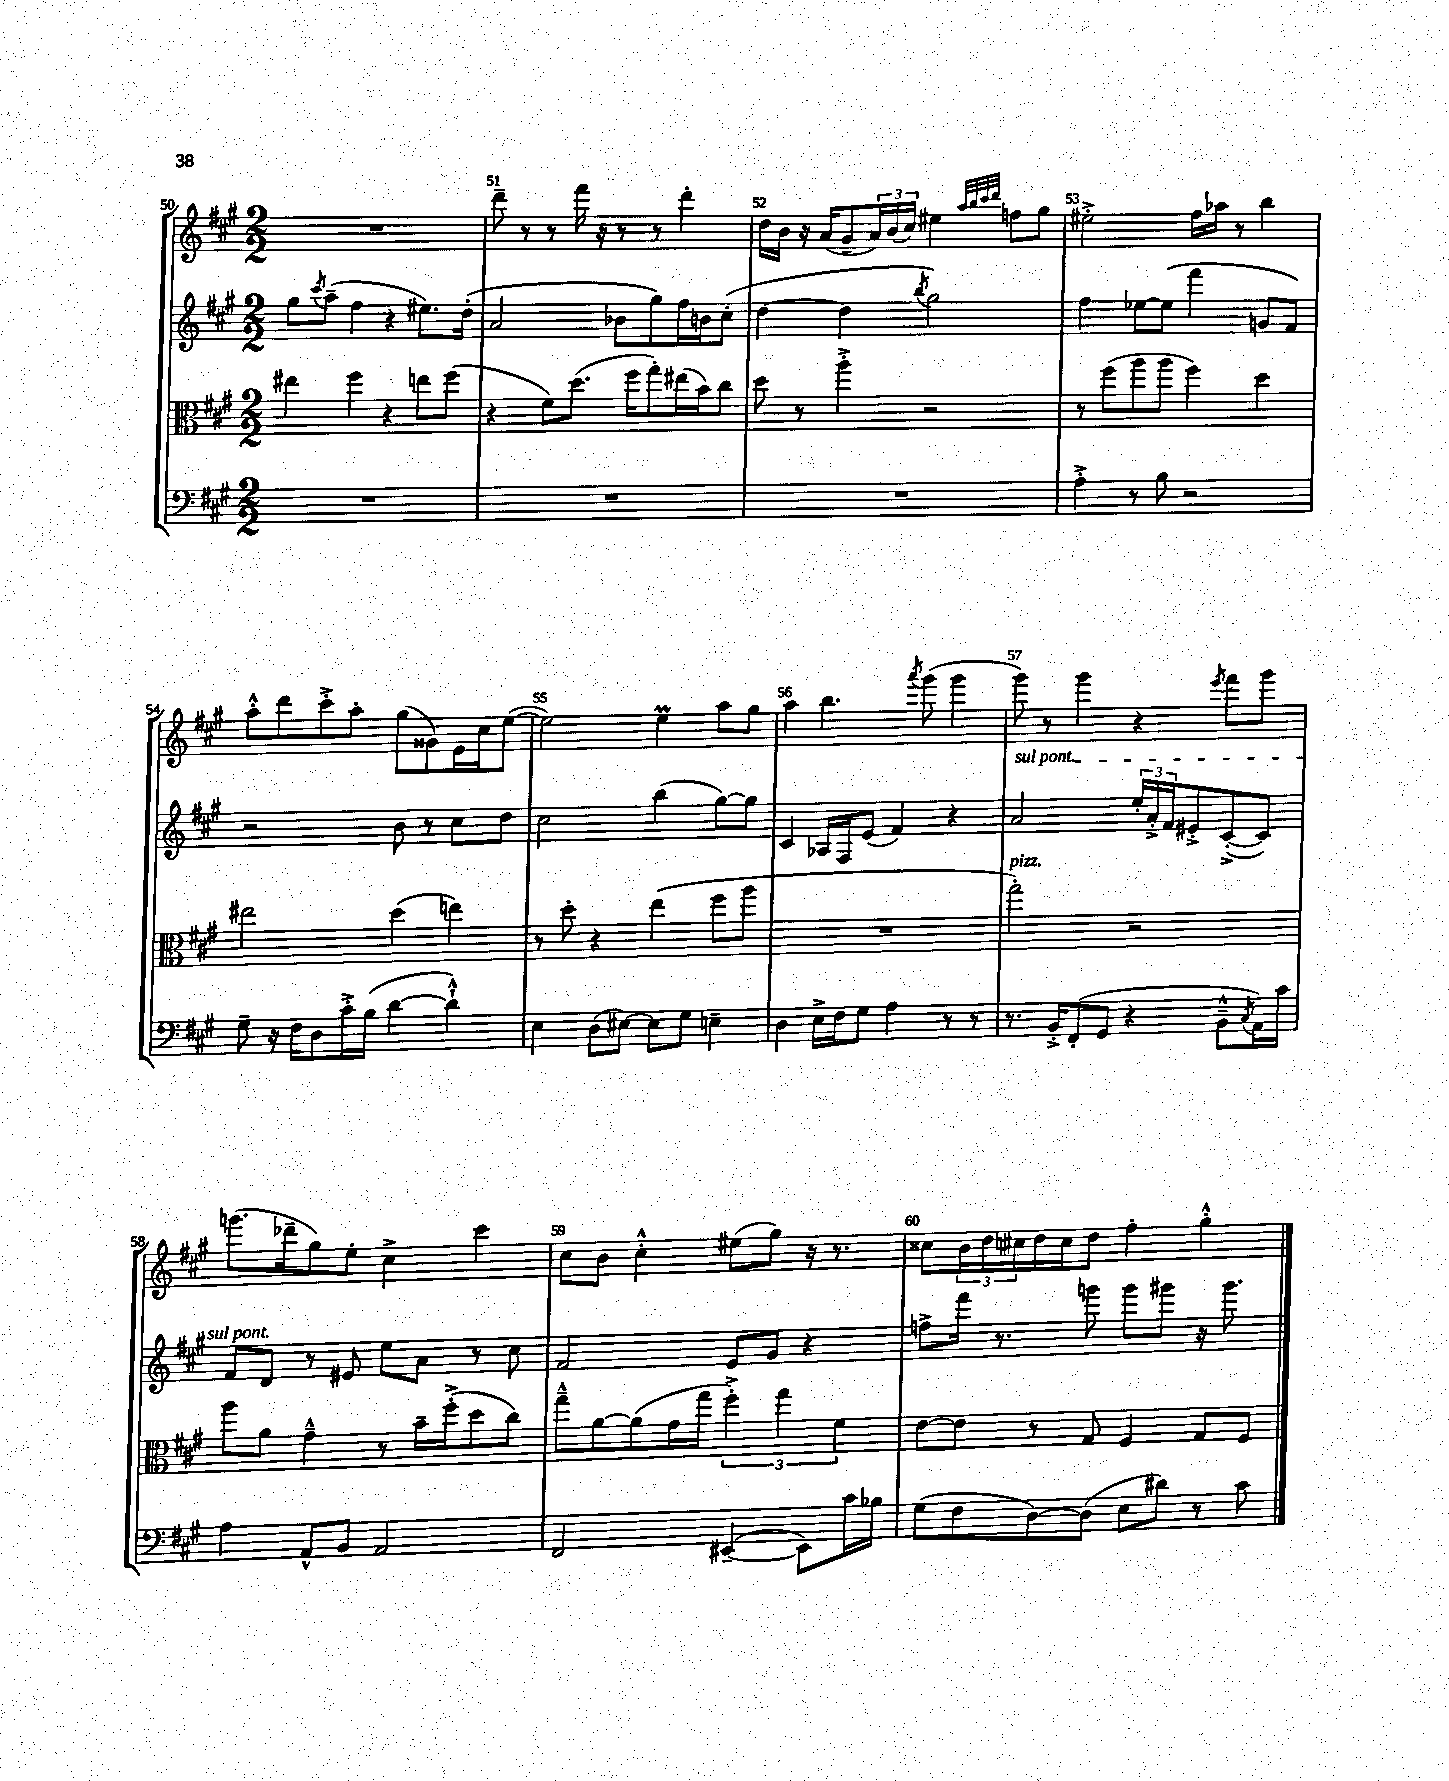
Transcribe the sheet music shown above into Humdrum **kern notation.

**kern	**kern	**kern	**kern
*staff4	*staff3	*staff2	*staff1
*clefF4	*clefC3	*clefG2	*clefG2
*k[f#c#g#]	*k[f#c#g#]	*k[f#c#g#]	*k[f#c#g#]
*M2/2	*M2/2	*M2/2	*M2/2
1r	4ee#	8gg#	1r
.	.	8qccc#	.
.	.	(8aa~	.
.	4ff#	4ff#	.
.	4r	4r	.
.	8ee	8.ee#)	.
.	(8ff#	.	.
.	.	(16dd'	.
=	=	=	=
1r	4r	2a	8ddd~
.	.	.	8r
.	8f#)	.	8r
.	(8.dd	.	16fff#
.	.	.	16r
.	.	8b-	8r
.	16ff#	.	.
.	8gg#')	8gg#)	8r
.	(16ee#	16ff#	4ddd'
.	16b)	16b	.
.	8cc#	(8cc#'	.
=	=	=	=
1r	8dd	[4dd	16dd
.	.	.	16b
.	8r	.	16r
.	.	.	(16a
.	4aa'^	4dd]	8g#~
.	.	.	24a)
.	.	.	(24b
.	.	.	24cc#)
.	.	8qbb	.
.	2r	2gg#)	4ee#
.	.	.	32qqaa
.	.	.	32qqbb
.	.	.	32qqccc#
.	.	.	32qqddd
.	.	.	8ff
.	.	.	8gg#
=	=	=	=
4A'^	8r	4ff#	2ee#'^
.	(8ff#	.	.
8r	8aa	[8ee-	.
8B	8aa	(8ee-]	.
2r	4ff#)	4fff#	16ff#
.	.	.	16aa-
.	.	.	8r
.	4dd	8g	4bb
.	.	8f#)	.
=	=	=	=
8G#~	2ee#	2r	8aa'^^
16r	.	.	8ddd
16F#	.	.	.
8D	.	.	8ccc#'^
16c#'^	.	.	8aa'
(16B	.	.	.
[4d	(4dd	8b	(8gg#
.	.	8r	8g##)
4d`^^])	4ee)	8cc#	16e
.	.	.	16cc#
.	.	8dd	([8ee
=	=	=	=
4E	8r	2cc#	2ee])
.	8dd'	.	.
(8D	4r	.	.
[8E#)	.	.	.
8E#]	(4ee	(4bb	4ee
8G#	.	.	.
4E~	8ff#	[8gg#)	8aa
.	8aa	8gg#]	8gg#
=	=	=	=
4D	1r	4c#	4aa
16E^	.	16A-	4.bb
16F#	.	16F#	.
8G#	.	(8e	.
4A	.	4f#)	.
.	.	.	8qaaa
.	.	.	(8ggg#
8r	.	4r	4ggg#
8r	.	.	.
=	=	=	=
8.r	2gg#')	2a	8ggg#)
.	.	.	8r
16BB'^	.	.	.
(8FF#'	.	.	4ggg#
8GG#	.	.	.
4r	2r	24ee'	4r
.	.	24a'^	.
.	.	24f#	.
.	.	8e#'^	.
.	.	.	8qeee
8BB~^^	.	([8c#'^	8fff#
8qC#	.	.	.
16AA)	.	8c#])	8ggg#
16c#	.	.	.
=	=	=	=
4A	8aa	8f#	(8.ggg
.	8a	8d	.
.	.	.	16ddd-~
8AA^^	4g#~^^	8r	8gg#)
8BB	.	8e#	8ee'
2AA	8r	8ee	4cc#^
.	16b~	8a	.
.	(16ff#'^	.	.
.	8dd	8r	4ccc#
.	8cc#)	8cc#	.
=	=	=	=
2FF#	8gg#~^^	2f#	8cc#
.	[8a	.	8b
.	(8a]	.	4cc#'^^
.	16g#	.	.
.	16gg#	.	.
([4EE#~	6ff#'^)	8e	(8ee#
.	.	8g#	8gg#)
.	6gg#	.	.
8EE#])	.	4r	16r
.	.	.	8.r
.	6f#	.	.
16c#	.	.	.
16B-	.	.	.
=	=	=	=
(8G#	[8e	8ff^	8cc##
8F#	8e]	16fff#	24b
.	.	.	24dd
.	.	8.r	.
.	.	.	24cc#
[8D)	8r	.	16dd
.	.	.	16cc#
(8D]	8G#	8ggg	8dd
8E	4F#	8ggg	4ff#'
8d#)	.	8ggg#	.
8r	8G#	16r	4gg#'^^
.	.	8.ggg#	.
8c#	8F#	.	.
==	==	==	==
*-	*-	*-	*-
